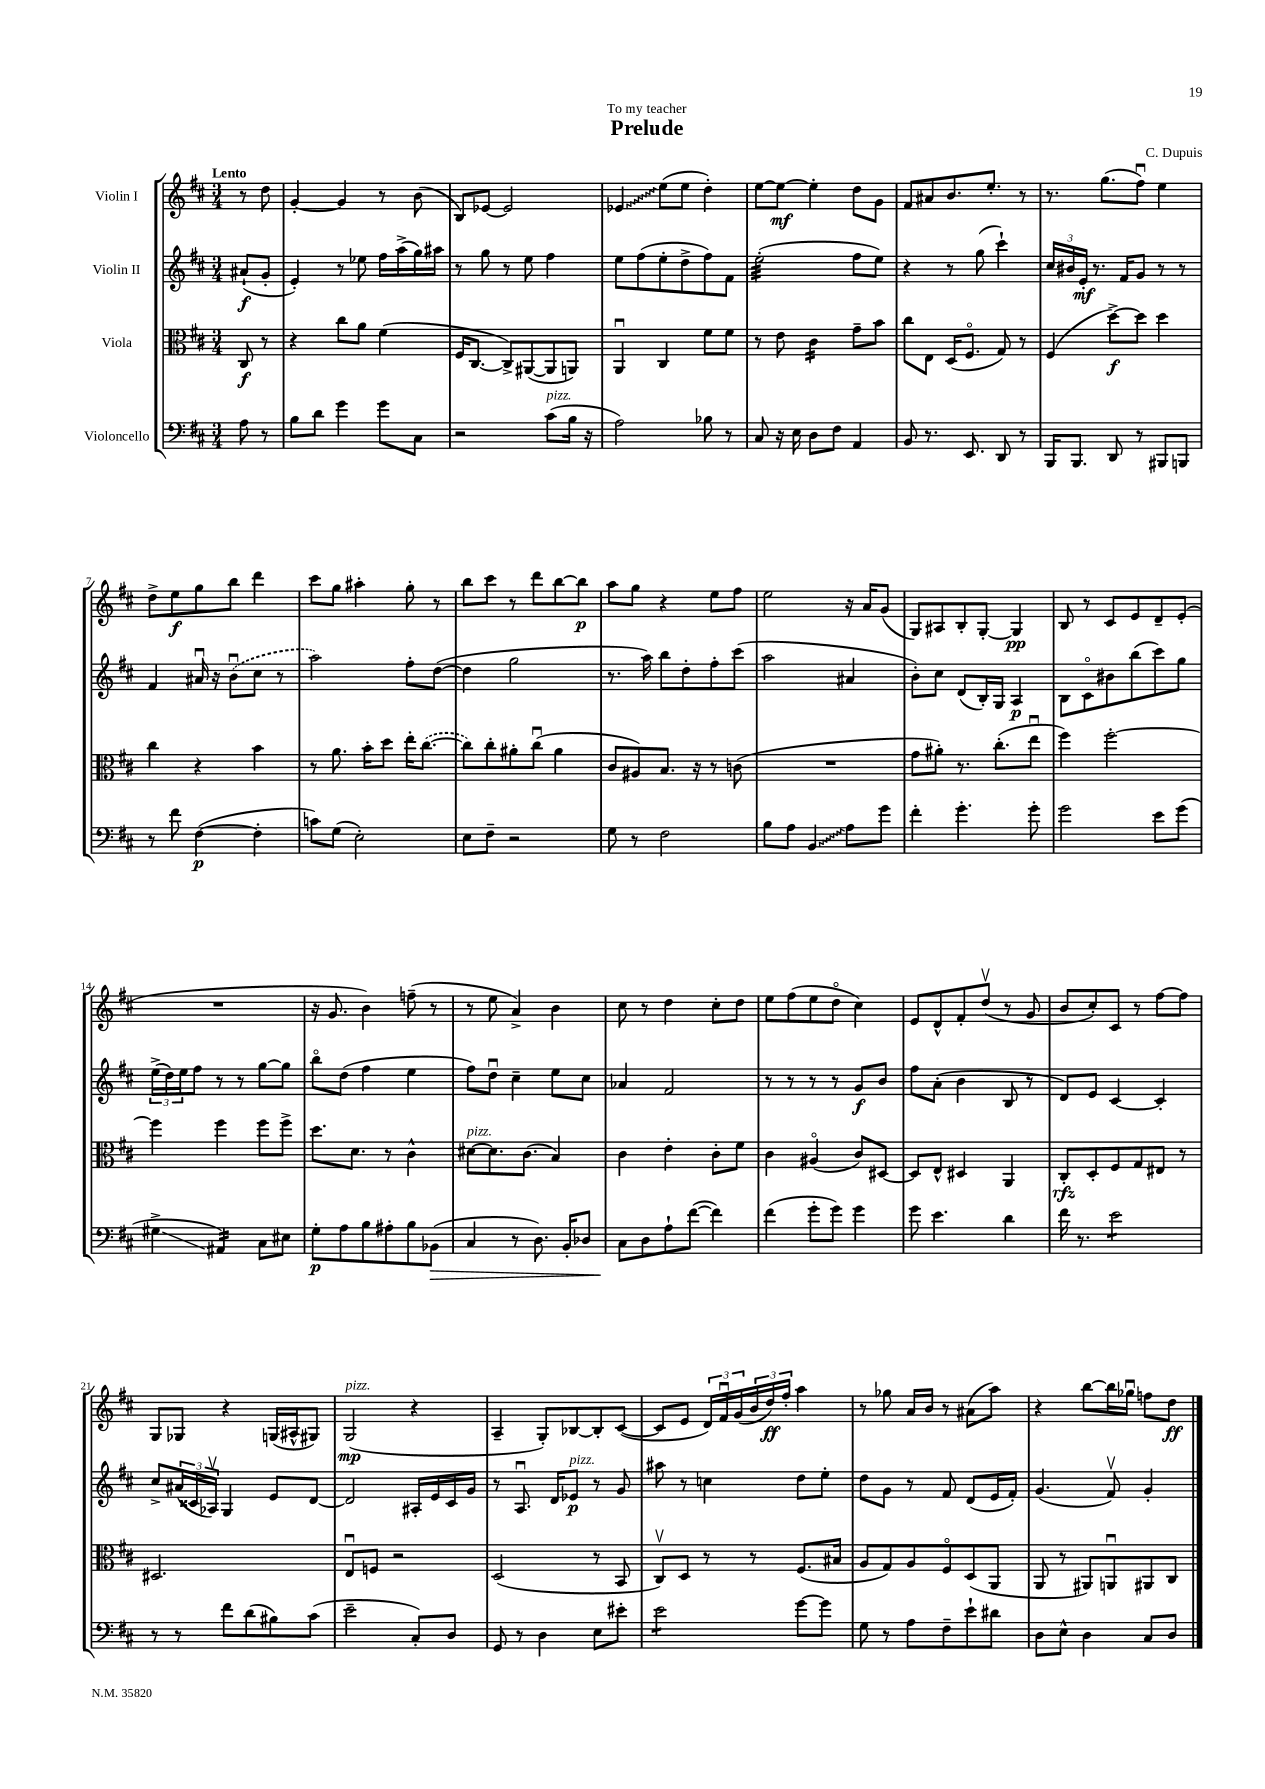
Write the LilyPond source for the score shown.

\header { title = "Prelude" composer = "C. Dupuis" dedication = "To my teacher" }
<<
\new StaffGroup <<
\new Staff = "s0" \with { instrumentName = "Violin I" } {
    \clef treble \key d \major \numericTimeSignature \time 3/4 \partial 4 \tempo "Lento"
    r8 d''8 |
    g'4~-. g'4 r8 b'8( |
    b8) ees'8~ ees'2 |
    \once \override Glissando.style = #'zigzag ees'4\glissando e''8( e''8 d''4-.) |
    e''8~ e''8~\mf e''4-. d''8 g'8 |
    fis'8 ais'8 b'8. e''8.-. r8 |
    r8. g''8.( fis''8\downbow) e''4 |
    d''8-> e''8\f g''8 b''8 d'''4 |
    cis'''8 g''8 ais''4-. g''8-. r8 |
    b''8 cis'''8 r8 d'''8 b''8~ b''8\p |
    a''8 g''8 r4 e''8 fis''8 |
    e''2 r16 a'16 g'8( |
    g8) ais8 b8-. g8~-. g4\pp |
    b8 r8 cis'8 e'8 d'8-- e'8-.( |
    R2. |
    r16 g'8. b'4) f''8--( r8 |
    r8 e''8 a'4->) b'4 |
    cis''8 r8 d''4 cis''8-. d''8 |
    e''8 fis''8( e''8 d''8\flageolet cis''4) |
    e'8 d'8-^ fis'8-. d''8\upbow( r8 g'8 |
    b'8 cis''8-.) cis'8 r8 fis''8~ fis''8 |
    g8 ges8 r4 g16( ais16-^ gis8) |
    g2\mp^\markup { \italic "pizz." }( r4 |
    a4-- g8-.) bes8~ bes8-. cis'8~( |
    cis'8 e'8 \tuplet 3/2 { d'16) fis'16\downbow g'16( } \tuplet 3/2 { b'16 d''16\ff) fis''16-. } a''4 |
    r8 ges''8 a'16 b'16 r8 ais'8( a''8) |
    r4 b''8~ b''16 ges''16\downbow f''8 d''8\ff \bar "|." |
}
\new Staff = "s1" \with { instrumentName = "Violin II" } {
    \clef treble \key d \major \numericTimeSignature \time 3/4 \partial 4
    ais'8-!\f( g'8-. |
    e'4-.) r8 ees''8 fis''16 a''16->( g''16) ais''16 |
    r8 g''8 r8 e''8 fis''4 |
    e''8 fis''8( e''8-. d''8-> fis''8) fis'8 |
    e''2:32-.( fis''8 e''8) |
    r4 r8 g''8( cis'''4-!) |
    \tuplet 3/2 { cis''16 bis'16 e'16-.\mf } r8. fis'16 g'8 r8 r8 |
    fis'4 ais'16\downbow r16 \once \slurDashed b'8\downbow( cis''8 r8 |
    a''2) fis''8-. d''8~( |
    d''4 g''2 |
    r8. a''16) b''8 d''8-. fis''8-. cis'''8( |
    a''2 ais'4 |
    b'8-.) cis''8 d'8( b16-.) g16 a4\p |
    b8 cis'8\flageolet bis'8 b''8( cis'''8) g''8 |
    \tuplet 3/2 { e''16->( d''16) e''16 } fis''8 r8 r8 g''8~ g''8 |
    b''8\flageolet d''8( fis''4 e''4 |
    fis''8) d''8\downbow cis''4-- e''8 cis''8 |
    aes'4 fis'2 |
    r8 r8 r8 r8 g'8\f b'8 |
    fis''8 a'8-.( b'4 b8 r8 |
    d'8) e'8 cis'4~ cis'4-. |
    cis''8-> \tuplet 3/2 { ais'16( cisis'16 aes16\upbow) } g4 e'8 d'8~ |
    d'2 ais16-. e'16 cis'16 g'16 |
    r8 a8.\downbow d'16 ees'8\p^\markup { \italic "pizz." } r8 g'8 |
    ais''8 r8 c''4 d''8 e''8-. |
    d''8 g'8 r8 fis'8 d'8( e'16 fis'16-.) |
    g'4.( fis'8\upbow) g'4-. \bar "|." |
}
\new Staff = "s2" \with { instrumentName = "Viola" } {
    \clef alto \key d \major \numericTimeSignature \time 3/4 \partial 4
    cis8\f r8 |
    r4 cis''8 a'8 fis'4( |
    fis16 cis8.~ cis8->) ais,8~( ais,8 a,8) |
    a,4\downbow cis4 fis'8 fis'8 |
    r8 e'8 cis'4:16 g'8-- b'8 |
    cis''8 e8 d16( fis8.\flageolet g8) r8 |
    fis4( d''8~->\f) d''8 d''4 |
    cis''4 r4 b'4 |
    r8 a'8. b'16-. d''8 e''16-. \once \slurDashed cis''8.~( |
    cis''8) cis''8-. ais'8-. cis''8\downbow( ais'4 |
    cis'8 ais8) b8. r16 r8 c'8( |
    R2. |
    g'8 ais'8-.) r8. cis''8.-.( e''8\downbow |
    fis''4) fis''2~-. |
    fis''4 fis''4 fis''8 fis''8-> |
    d''8. d'8. r8 cis'4-^ |
    dis'8~^\markup { \italic "pizz." } dis'8. cis'8.( b4) |
    cis'4 e'4-. cis'8-. fis'8 |
    cis'4 ais4\flageolet( cis'8) dis8~ |
    dis8 e8-^ dis4 a,4 |
    cis8-.\rfz d8-. fis8 g8 eis8 r8 |
    dis2. |
    e8\downbow f8 r2 |
    d2( r8 b,8 |
    cis8\upbow) d8 r8 r8 fis8.( bis16 |
    a8 g8) a8 fis8\flageolet d8( a,8 |
    a,8 r8 ais,8) a,8\downbow ais,8 cis8 \bar "|." |
}
\new Staff = "s3" \with { instrumentName = "Violoncello" } {
    \clef bass \key d \major \numericTimeSignature \time 3/4 \partial 4
    a8 r8 |
    b8 d'8 g'4 g'8 cis8 |
    r2 cis'8^\markup { \italic "pizz." }( b16 r16 |
    a2) bes8 r8 |
    cis8 r16 e16 d8 fis8 a,4 |
    b,8 r8. e,8. d,8 r8 |
    b,,16 b,,8. d,8 r8 bis,,8 b,,8 |
    r8 fis'8 fis4~\p( fis4-. |
    c'8) g8( e2-.) |
    e8 fis8-- r2 |
    g8 r8 fis2 |
    b8 a8 \once \override Glissando.style = #'zigzag b,4\glissando a8 g'8 |
    fis'4-. g'4.-. g'8-. |
    g'2 e'8 g'8( |
    gis4->\glissando ais,4:16) cis8 eis8 |
    g8-.\p a8 b8 ais8-. b8 bes,8\>( |
    cis4 r8 d8.) b,16-. des8 |
    cis8\! d8 a8-! fis'8~( fis'4) |
    fis'4( g'8-. g'8) g'4 |
    g'8 e'4. d'4 |
    fis'16 r8. e'2:8 |
    r8 r8 fis'8 d'8( bis8) cis'8( |
    e'2-- cis8-.) d8 |
    g,8 r8 d4 e8 eis'8-. |
    e'2:8 g'8~ g'8 |
    g8 r8 a8 fis8-- e'8-! dis'8 |
    d8 e8-^ d4 cis8 d8 \bar "|." |
}
>>
>>
